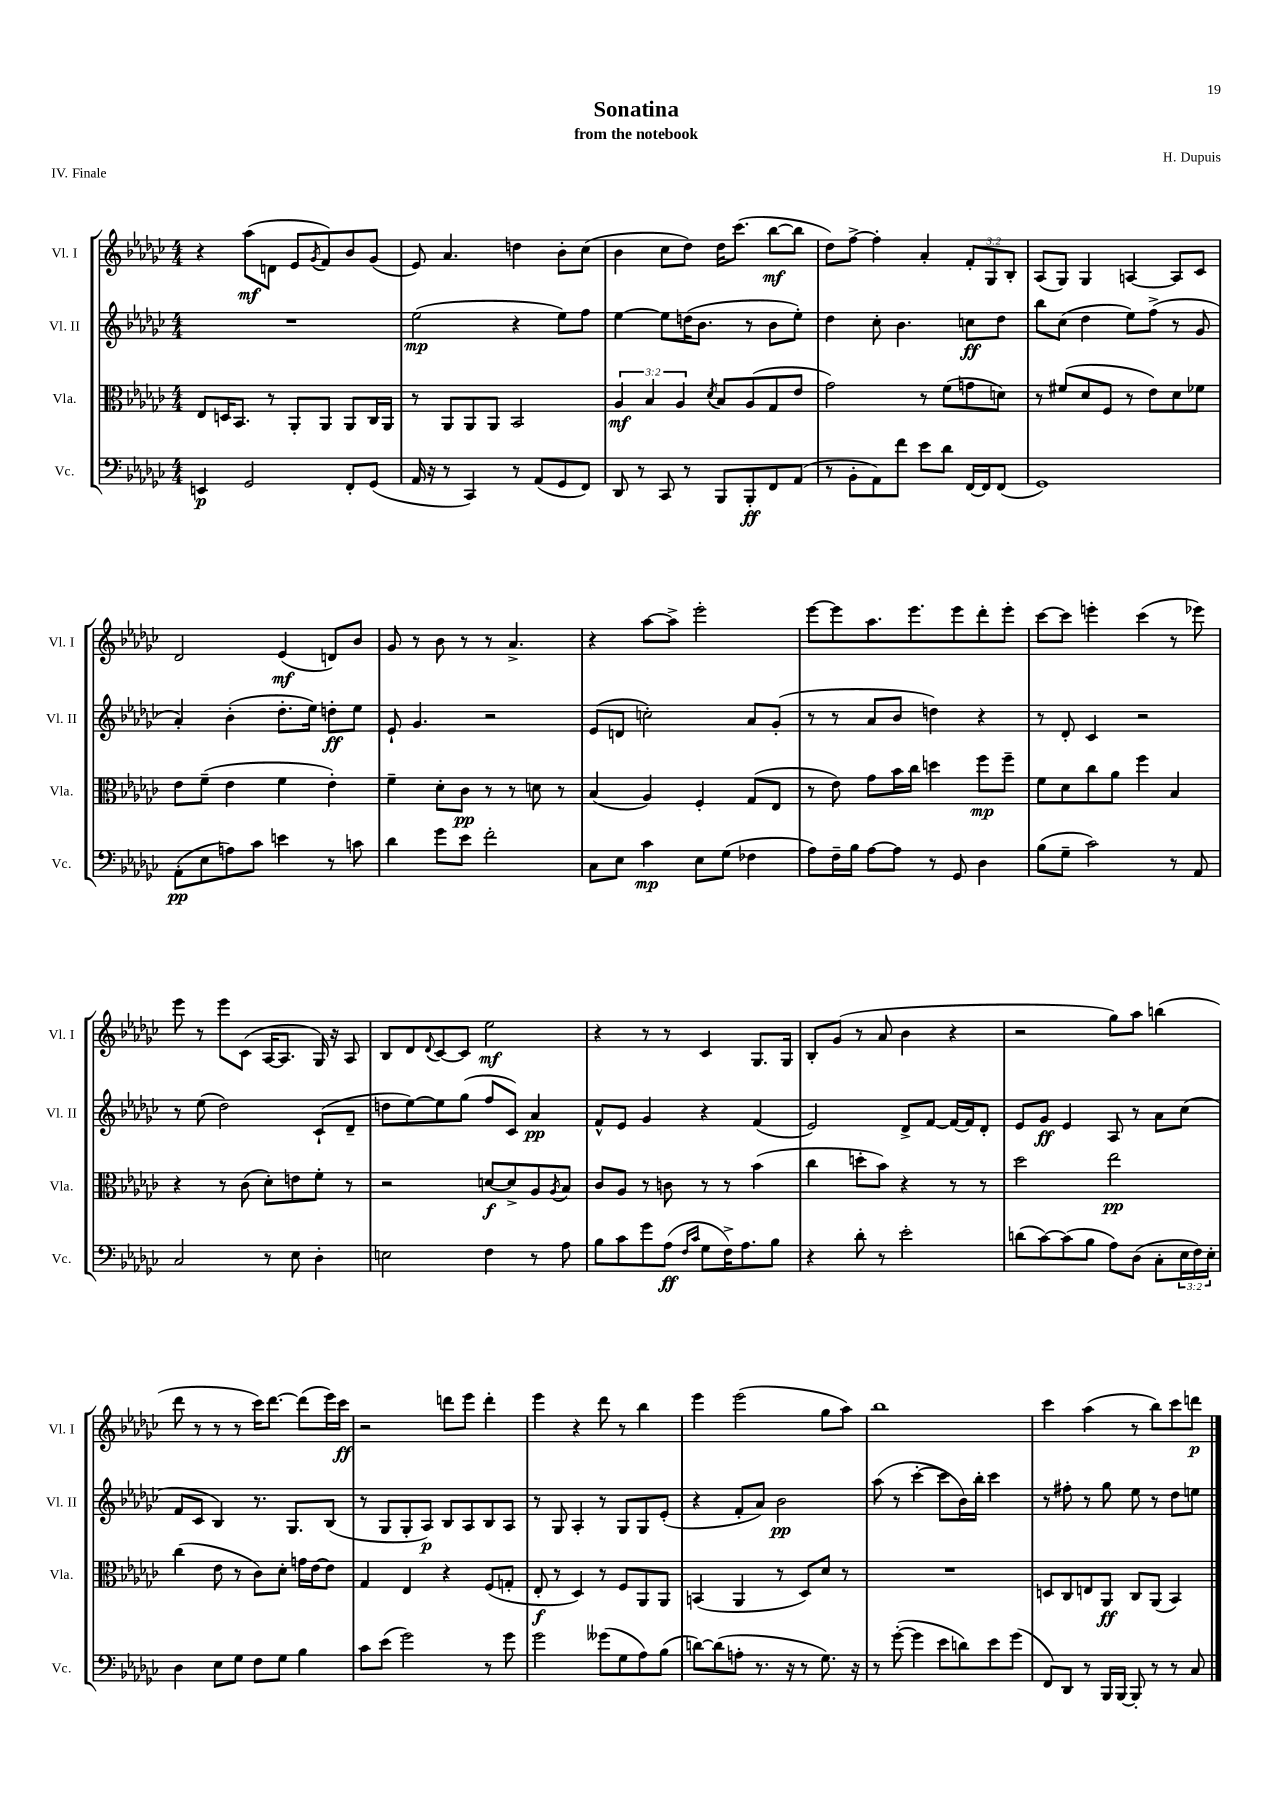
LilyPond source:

\header { title = "Sonatina" composer = "H. Dupuis" subtitle = "from the notebook" piece = "IV. Finale" }
<<
\new StaffGroup <<
\new Staff = "s0" \with { instrumentName = "Vl. I" shortInstrumentName = "Vl. I" } {
    \clef treble \key ges \major \numericTimeSignature \time 4/4 \override Staff.TupletNumber.text = #tuplet-number::calc-fraction-text
    r4 aes''8\mf( d'8 ees'8 \acciaccatura { ges'8 } f'8) bes'8 ges'8( |
    ees'8) aes'4. d''4 bes'8-. ces''8( |
    bes'4 ces''8 des''8) des''16 ces'''8.( bes''8~\mf bes''8 |
    des''8) f''8~-> f''4-. aes'4-. \tuplet 3/2 { f'8-. ges8 bes8-. } |
    aes8( ges8) ges4 a4~ a8 ces'8 |
    des'2 ees'4\mf( d'8) bes'8 |
    ges'8 r8 bes'8 r8 r8 aes'4.-> |
    r4 aes''8~ aes''8-> ees'''2-. |
    ees'''8~ ees'''8 aes''8. ees'''8. ees'''8 des'''8-. ees'''8-. |
    ces'''8~ ces'''8 e'''4-. ces'''4( r8 ees'''8) |
    ees'''8 r8 ees'''8 ces'8( aes16~ aes8. ges16) r16 aes8 |
    bes8 des'8 \appoggiatura { des'8 } ces'8~ ces'8 ees''2\mf |
    r4 r8 r8 ces'4 ges8. ges16 |
    bes8-. ges'8( r8 aes'8 bes'4 r4 |
    r2 ges''8) aes''8 b''4( |
    des'''8 r8 r8 r8 ces'''16) des'''8.~ des'''8( ees'''16) ces'''16\ff |
    r2 d'''8 ees'''8 d'''4-. |
    ees'''4 r4 des'''8 r8 bes''4 |
    ees'''4 ees'''2( ges''8 aes''8) |
    bes''1 |
    ces'''4 aes''4( r8 bes''8) ces'''8 d'''8\p \bar "|." |
}
\new Staff = "s1" \with { instrumentName = "Vl. II" shortInstrumentName = "Vl. II" } {
    \clef treble \key ges \major \numericTimeSignature \time 4/4
    R1 |
    ees''2\mp( r4 ees''8) f''8 |
    ees''4~ ees''8 d''16( bes'8. r8 bes'8 ees''8-.) |
    des''4 ces''8-. bes'4. c''8\ff des''8 |
    bes''8 ces''8( des''4 ees''8) f''8->( r8 ges'8 |
    aes'4-.) bes'4-.( des''8.-. ees''16) d''8-.\ff ees''8 |
    ees'8-! ges'4. r2 |
    ees'8( d'8 c''2-.) aes'8 ges'8-.( |
    r8 r8 aes'8 bes'8 d''4) r4 |
    r8 des'8-. ces'4 r2 |
    r8 ees''8( des''2) ces'8-!( des'8-- |
    d''8 ees''8~) ees''8 ges''8( f''8 ces'8) aes'4\pp |
    f'8-^ ees'8 ges'4 r4 f'4( |
    ees'2) des'8-> f'8~ f'16~ f'16 des'8-. |
    ees'8 ges'8\ff ees'4 aes8 r8 aes'8 ces''8( |
    f'8 ces'8 bes4) r8. ges8. bes8( |
    r8 ges8 ges8-. aes8\p) bes8 aes8 bes8 aes8 |
    r8 ges8 aes4-. r8 ges8 ges8 ees'8-.( |
    r4 f'8-. aes'8) bes'2\pp |
    aes''8( r8 ces'''4~-. ces'''8 bes'16) bes''16-. ces'''4 |
    r8 fis''8-. r8 ges''8 ees''8 r8 des''8 e''8 \bar "|." |
}
\new Staff = "s2" \with { instrumentName = "Vla." shortInstrumentName = "Vla." } {
    \clef alto \key ges \major \numericTimeSignature \time 4/4 \override Staff.TupletNumber.text = #tuplet-number::calc-fraction-text
    ees8 d16 bes,8. r8 aes,8-. aes,8 aes,8 ces16 aes,16 |
    r8 aes,8 aes,8 aes,8 bes,2 |
    \tuplet 3/2 { aes4\mf bes4 aes4 } \acciaccatura { des'8 } bes8 aes8( ges8 ees'8 |
    ges'2) r8 f'8( g'8 d'8) |
    r8 fis'8( des'8 f8 r8 ees'8) des'8 fes'8 |
    ees'8 f'8--( ees'4 f'4 ees'4-.) |
    f'4-- des'8-. ces'8\pp r8 r8 d'8 r8 |
    bes4( aes4) f4-. ges8( ees8 |
    r8 ees'8) ges'8 bes'16 ces''16 d''4 f''8\mp f''8-- |
    f'8 des'8 ces''8 aes'8 f''4 bes4 |
    r4 r8 ces'8( des'8-.) e'8 f'8-. r8 |
    r2 d'8~\f d'8-> aes8 \acciaccatura { aes8 } bes8 |
    ces'8 aes8 r8 c'8 r8 r8 bes'4( |
    ces''4 d''8-. bes'8) r4 r8 r8 |
    des''2 ees''2\pp |
    ces''4( ees'8 r8 ces'8) des'8-. g'16 ees'16~ ees'8 |
    ges4 ees4 r4 f8( g8-. |
    ees8-.\f r8 des4) r8 f8 aes,8 aes,8 |
    b,4( aes,4 r8 des8) des'8 r8 |
    R1 |
    d8 ces8 e8 aes,8\ff ces8 aes,8( bes,4) \bar "|." |
}
\new Staff = "s3" \with { instrumentName = "Vc." shortInstrumentName = "Vc." } {
    \clef bass \key ges \major \numericTimeSignature \time 4/4 \override Staff.TupletNumber.text = #tuplet-number::calc-fraction-text
    e,4\p ges,2 f,8-. ges,8( |
    aes,16 r16 r8 ces,4) r8 aes,8( ges,8 f,8) |
    des,8 r8 ces,8 r8 bes,,8 bes,,8-.\ff f,8 aes,8( |
    r8 bes,8-. aes,8) f'8 ees'8 des'8 f,16~ f,16 f,8( |
    ges,1) |
    aes,8-.\pp( ees8 a8) ces'8 e'4 r8 c'8 |
    des'4 ges'8 ees'8 f'2-. |
    ces8 ees8 ces'4\mp ees8 ges8( fes4 |
    aes8) f16-- bes16 aes8~ aes8 r8 ges,8 des4 |
    bes8( ges8-- ces'2) r8 aes,8 |
    ces2 r8 ees8 des4-. |
    e2 f4 r8 aes8 |
    bes8 ces'8 ges'8 aes8\ff( \grace { f16 ces'16 } ges8 f16->) aes8. bes8 |
    r4 des'8-. r8 ees'2-. |
    d'8( ces'8~) ces'8( bes8 aes8) des8( ces8-. \tuplet 3/2 { ees16 f16) ees16-. } |
    des4 ees8 ges8 f8 ges8 bes4 |
    ces'8 ees'8( ges'2) r8 ges'8 |
    ges'2 geses'8( ges8 aes8) bes8( |
    d'8~) d'8( a8-. r8. r16 r8 ges8.) r16 |
    r8 ges'8~-.( ges'4 ees'8 d'8) ees'8 ges'8( |
    f,8) des,8 r8 bes,,16 bes,,16~ bes,,8-. r8 r8 ces8 \bar "|." |
}
>>
>>
\layout { \context { \Score \remove "Bar_number_engraver" } }
